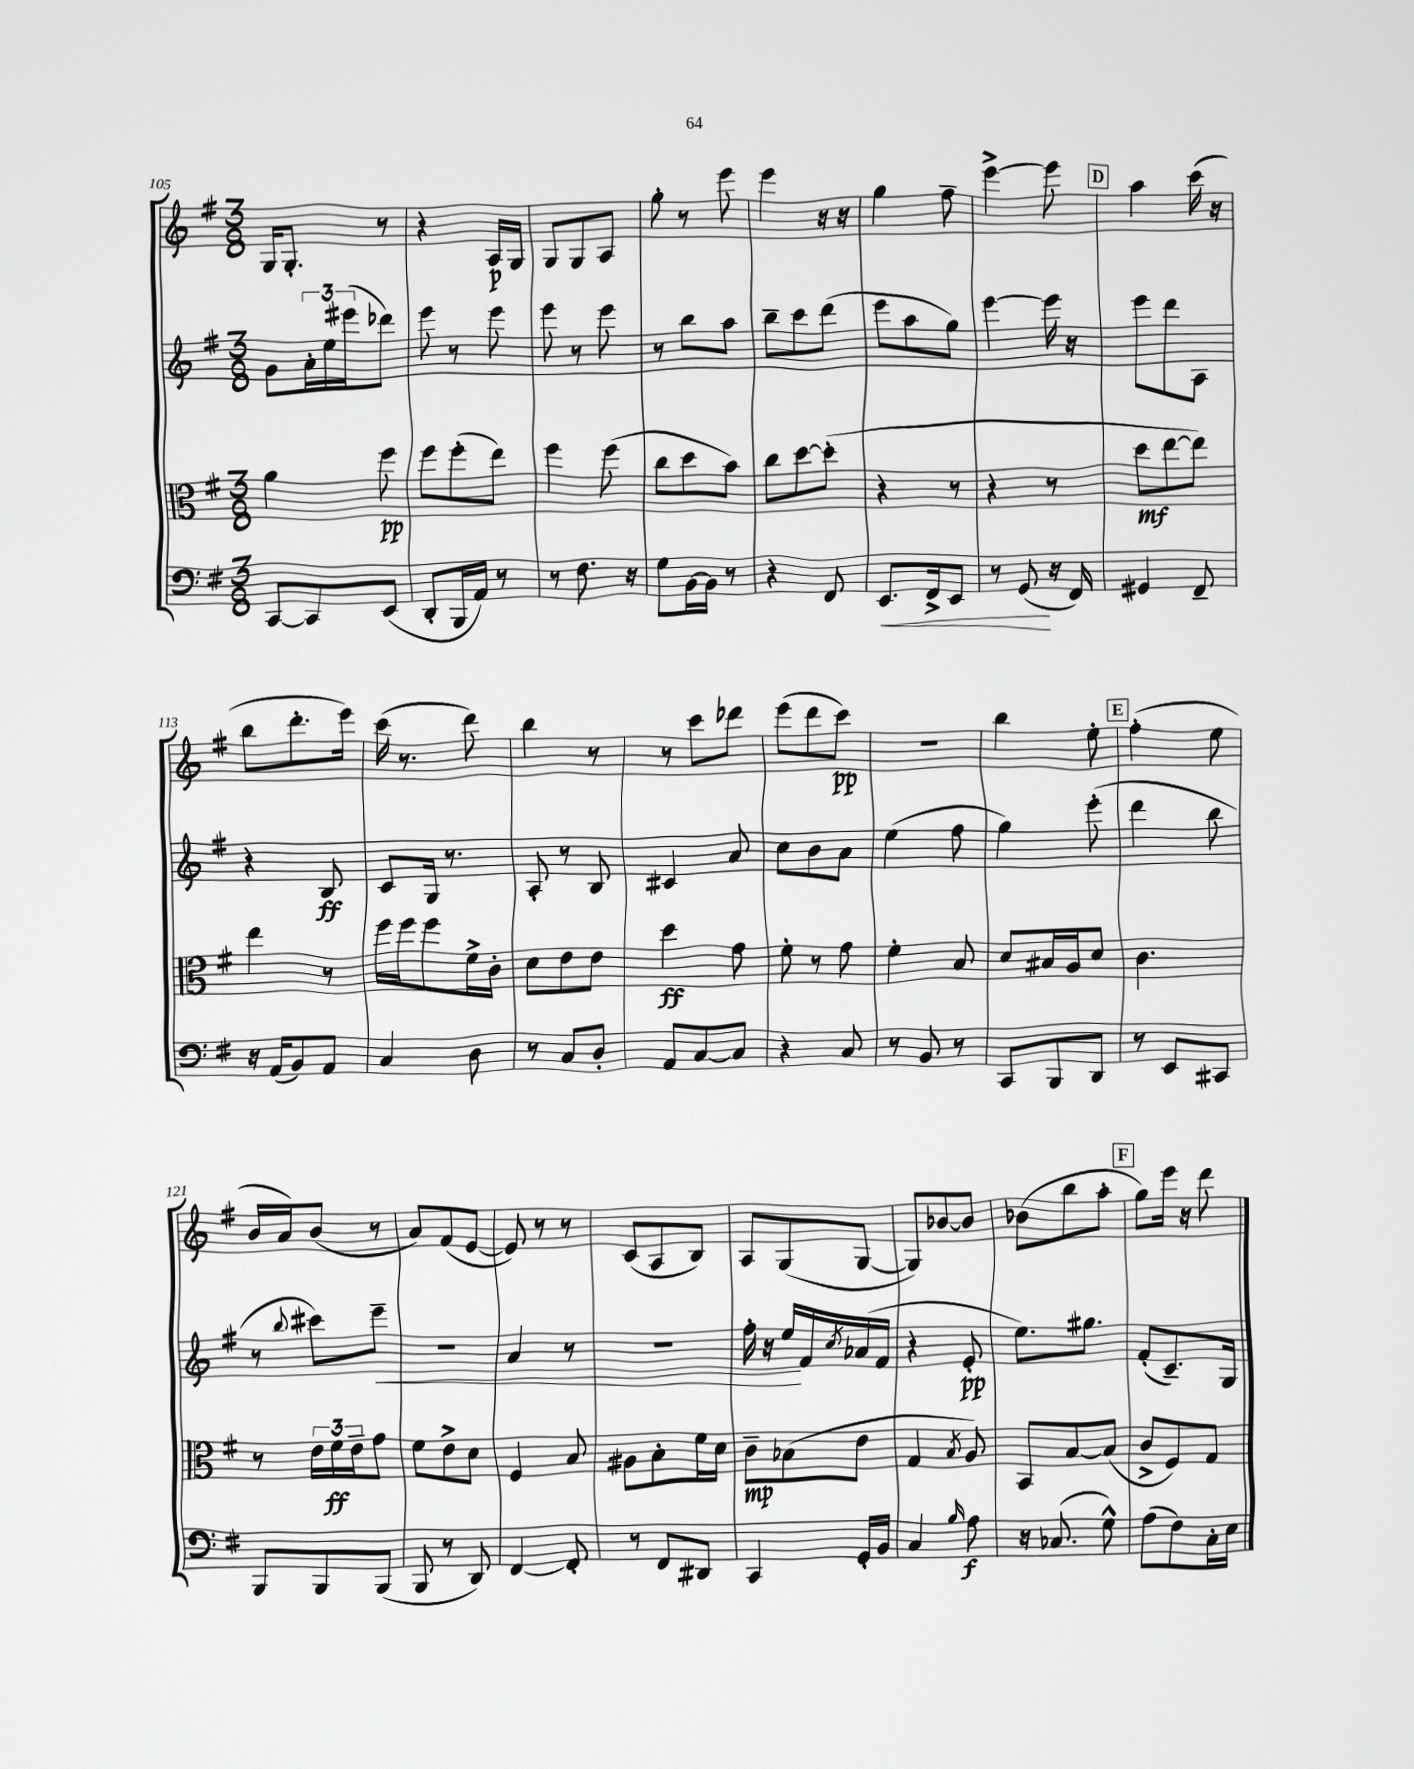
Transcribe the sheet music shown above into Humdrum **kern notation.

**kern	**kern	**kern	**kern
*staff4	*staff3	*staff2	*staff1
*clefF4	*clefC3	*clefG2	*clefG2
*k[f#]	*k[f#]	*k[f#]	*k[f#]
*M3/8	*M3/8	*M3/8	*M3/8
[8CC	4a	8g	16G
.	.	.	8.G'
8CC]	.	24a'	.
.	.	24ee	.
.	.	(24eee#	.
(8EE	8ff#	8ddd-)	8r
=	=	=	=
8DD'	8ff#	8eee	4r
16BBB	(8ff#'	8r	.
16AA)	.	.	.
8r	8ee)	8eee	16A
.	.	.	16G
=	=	=	=
8r	4ff#	8eee	8G
8.F#	.	8r	8G
.	(8ff#	8eee	8A
16r	.	.	.
=	=	=	=
8G	8cc	8r	8gg'
[16BB	8dd	8bb	8r
16BB]	.	.	.
8r	8b)	8aa	8eee
=	=	=	=
4r	8cc	8bb~	4eee
.	[8dd	8ccc	.
8FF#	(8dd']	(8ddd	16r
.	.	.	16r
=	=	=	=
8.EE	4r	8eee	4gg
.	.	8aa	.
16FF#^	.	.	.
8EE	8r	8gg)	8ff#~
=	=	=	=
8r	4r	[4eee	[4eee^
(8GG	.	.	.
16r	8r	16eee]	8eee]
16FF#)	.	16r	.
=	=	=	=
4GG#	8dd	8eee	4aa
.	[8ee	8ddd	.
8FF#~	8ee])	8A	(16ccc
.	.	.	16r
=	=	=	=
16r	4ee	4r	8bb
(16AA	.	.	.
8BB)	.	.	8.ddd'
8AA	8r	8B	.
.	.	.	16eee)
=	=	=	=
4C	16ff#	8c	(16ccc
.	16ff#	.	8.r
.	8ff#	16G	.
.	.	8.r	.
8D	16f#^	.	8ddd)
.	16c'	.	.
=	=	=	=
8r	8d	8A'	4bb
8C	8e	8r	.
8D'	8e	8B	8r
=	=	=	=
8AA	4dd	4c#	8r
[8C	.	.	8ccc
8C]	8g	8a	8ddd-
=	=	=	=
4r	8f#'	8cc	(8eee
.	8r	8b	8ddd
8C	8g	8a	8ccc)
=	=	=	=
8r	4f#'	(4ee	4.r
8BB	.	.	.
8r	8B	8ff#	.
=	=	=	=
8CC	8d	4gg)	4bb
8BBB	16B#	.	.
.	16A	.	.
8DD	8d	(8eee'	8ee'
=	=	=	=
8r	4.c	4ddd	(4ff#'
8EE	.	.	.
8CC#	.	8bb	8ee
=	=	=	=
8BBB	8r	8r	16b
.	.	.	16a)
.	.	8qqbb	.
8BBB	24e	8ccc#)	(8b
.	24f#	.	.
.	24e~	.	.
(8BBB	8g	8eee~	8r
=	=	=	=
8BBB	8f#	4.r	8a)
8r	8e^	.	(8f#
8DD)	8d	.	[8e
=	=	=	=
[4FF#	4F#	4a	8e])
.	.	.	8r
8FF#']	8B	8r	8r
=	=	=	=
8r	8A#	4.r	(8c
8FF#	8B'	.	8A
8DD#	16f#	.	8B)
.	16d	.	.
=	=	=	=
4CC	8c~	16ff#'	8A
.	.	16r	.
.	(8B-	16ee	(8G
.	.	16f#	.
.	.	8qcc	.
16GG'	8e	(16a-	[8G
16BB	.	16f#	.
=	=	=	=
4C	4G	4r	8G])
.	.	.	[8b-
16qqB	8qB	.	.
8A	8A)	8e'	8b-]
=	=	=	=
16r	8BB	8.ee)	(8b-
(8.C-	.	.	.
.	[8B	.	8bb
.	.	8.gg#	.
8G^^)	(8B]	.	8aa'
=	=	=	=
(8A	8c^	(8f#'	8gg)
8F#)	8F#)	8.c~)	16eee
.	.	.	16r
16C'	8G	.	8ddd
16E	.	16G	.
==	==	==	==
*-	*-	*-	*-
